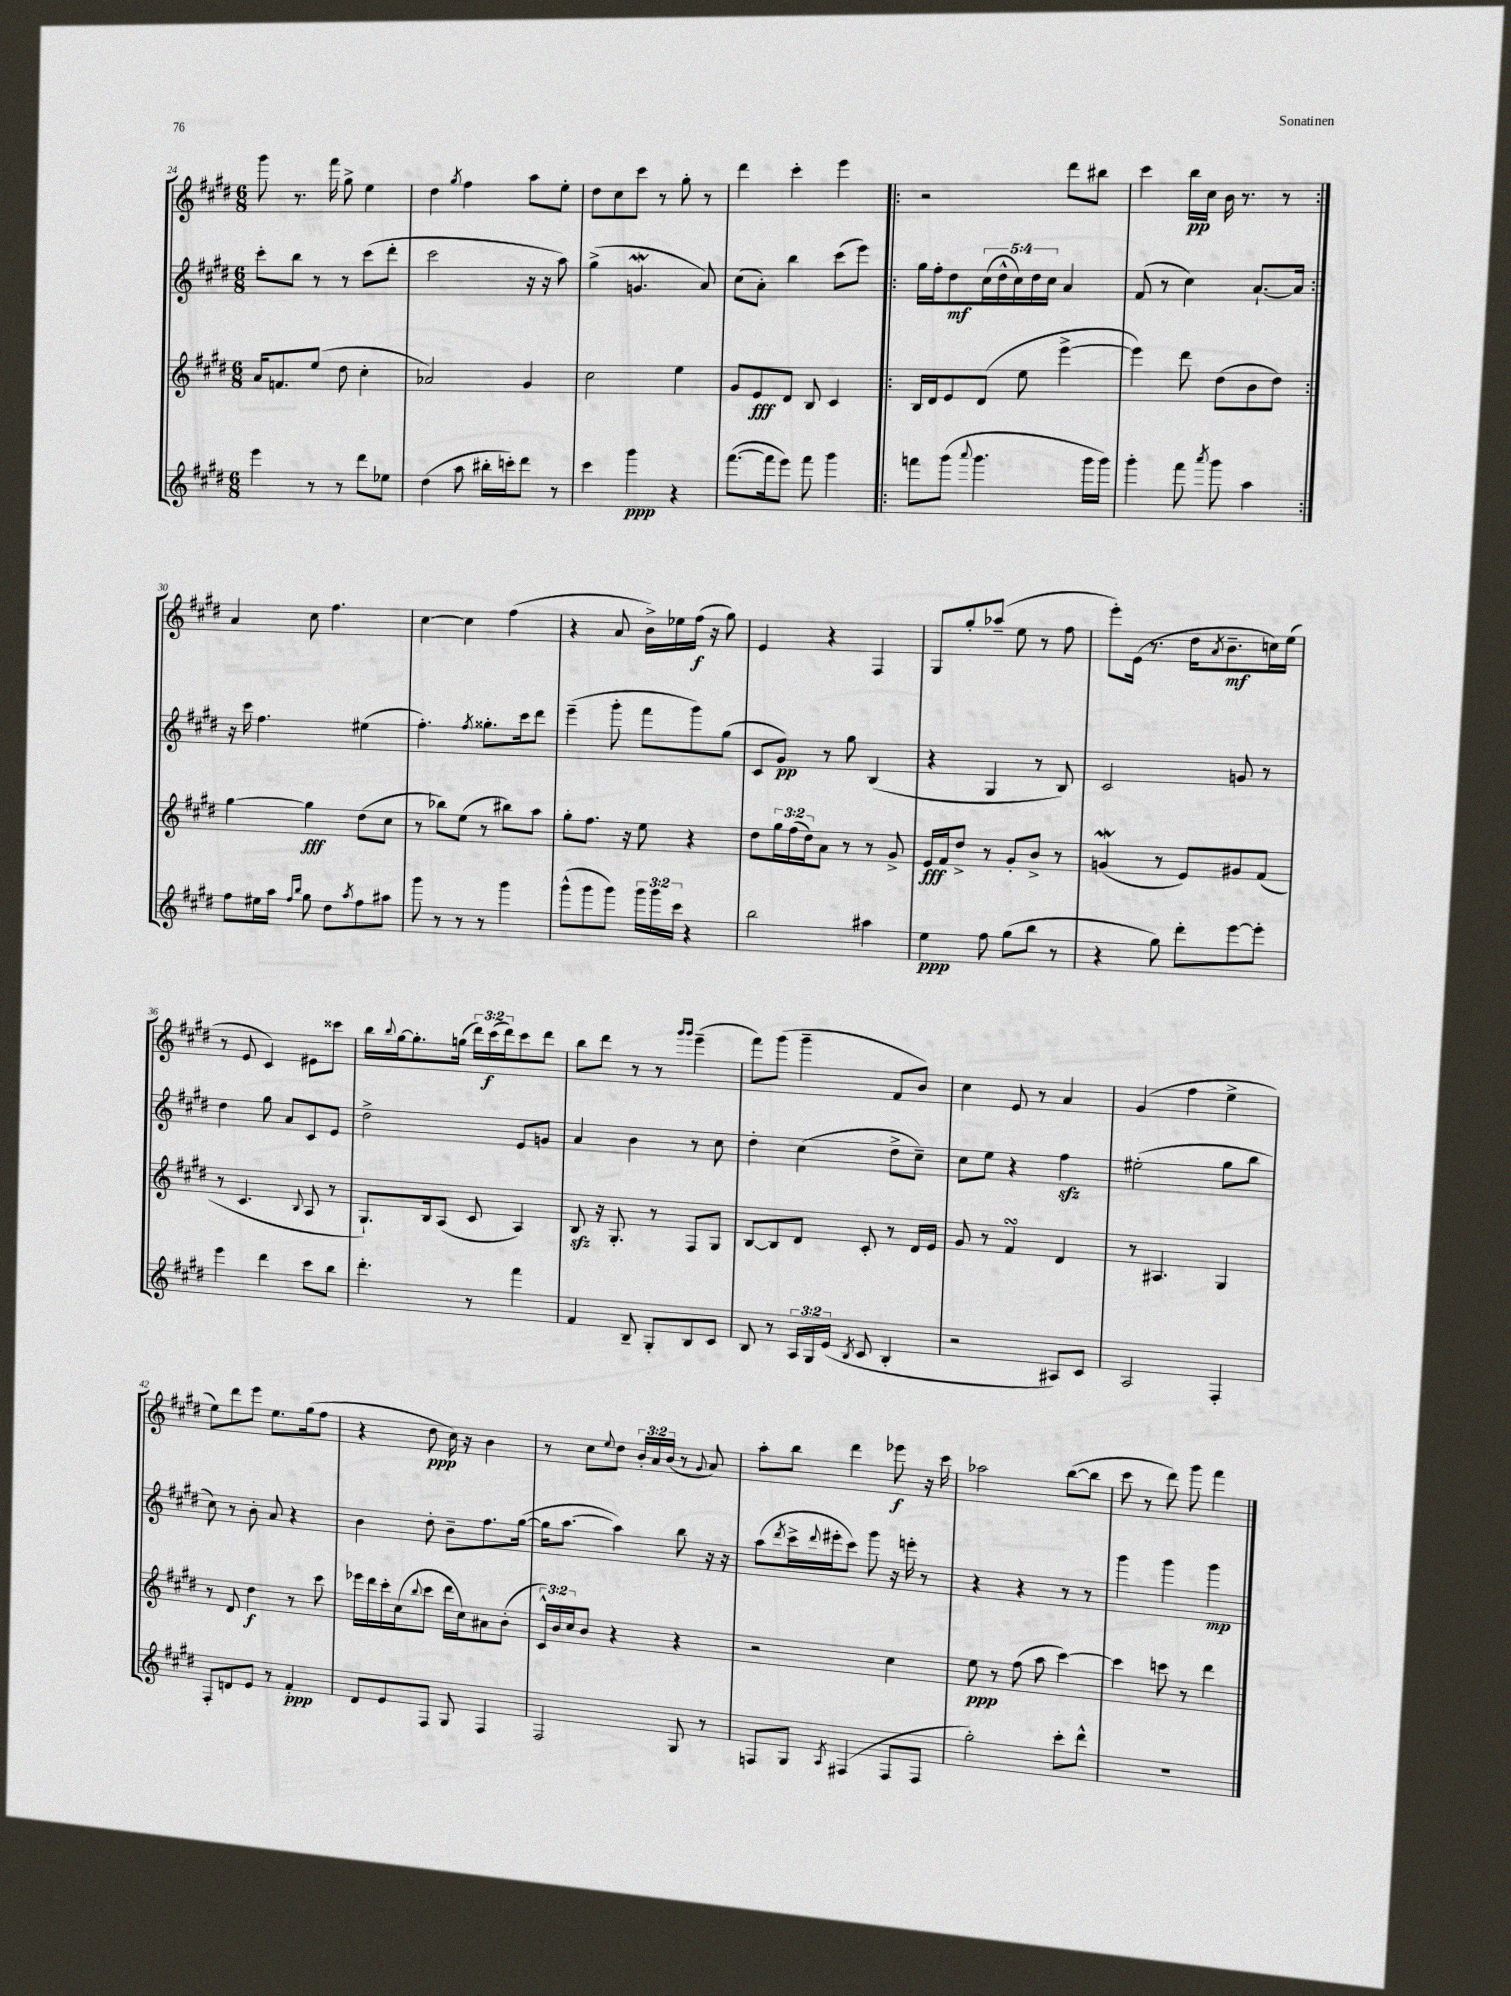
<<
\new StaffGroup <<
\new Staff = "s0" {
    \clef treble \key e \major \numericTimeSignature \time 6/8 \override Staff.TupletNumber.text = #tuplet-number::calc-fraction-text
    gis'''8 r8. fis'''16 gis''8-> e''4 |
    dis''4 \acciaccatura { gis''8 } fis''4 a''8 e''8-. |
    dis''8 cis''8 cis'''8 r8 gis''8-. r8 |
    dis'''4 cis'''4-. e'''4 |
    \repeat volta 2 { r2 dis'''8 bis''8 |
    cis'''4 b''16\pp cis''16 b'16 r8. r8 | }
    a'4 cis''8 fis''4. |
    cis''4~ cis''4 fis''4( |
    r4 a'8 b'16->) ees''16 fis''16\f( r16 gis''8) |
    e'4 r4 fis4 |
    gis8 gis''8-. aes''8--( e''8 r8 fis''8 |
    e'''8-.) e'16( r8. dis''16 \acciaccatura { a'8 } b'8.--\mf c''16) e''16( |
    r8 e'8 cis'4) eis'8 cisis'''8 |
    b''16 \appoggiatura { b''8 } gis''16~ gis''8.-. g''16( \tuplet 3/2 { dis'''16) cis'''16\f( dis'''16) } cis'''8 dis'''8 |
    b''8 dis'''8 r8 r8 \grace { gis'''16 gis'''16 } e'''4--( |
    fis'''8) gis'''8( gis'''4-- fis'8 b'8) |
    cis''4 e'8 r8 a'4 |
    gis'4( fis''4 e''4-> |
    e''8) dis'''8 e'''8 e''8. gis''16( fis''8 |
    r4 dis''8\ppp cis''16) r16 b'4 |
    r8 cis''8 \appoggiatura { e''8 } dis''8 \tuplet 3/2 { b'16-. a'16 b'16( } r8 \appoggiatura { gis'8 } a'8) |
    a''8-. b''8 dis'''4 ees'''8\f r16 cis'''16 |
    aes''2 b''8~( b''8 |
    cis'''8 r8 dis'''8) gis'''8 fis'''4 \bar "|." |
}
\new Staff = "s1" {
    \clef treble \key e \major \numericTimeSignature \time 6/8 \override Staff.TupletNumber.text = #tuplet-number::calc-fraction-text
    cis'''8-. b''8 r8 r8 cis'''8( dis'''8-. |
    cis'''2 r16 r16 a''8) |
    gis''4->( g'4.\mordent a'8) |
    cis''8( a'8-.) b''4 cis'''8( e'''8) |
    \repeat volta 2 { gis''16 fis''16-. dis''8\mf \tuplet 5/4 { cis''16( dis''16-^ cis''16) dis''16 cis''16 } a'4 |
    fis'8( r8 cis''4) a'8.~-! a'16 | }
    r16 cis'''16 fis''4. eis''4( |
    fis''4.-.) \acciaccatura { fis''8 } gisis''8.-. cis'''16 dis'''8 |
    e'''4--( gis'''8-. fis'''8 gis'''8) gis''8( |
    cis'8 gis'8\pp) r8 gis''8 b4( |
    r4 gis4 r8 b8) |
    cis'2 g'8 r8 |
    dis''4 gis''8 a'8 cis'8 e'8 |
    dis''2-> e'8 g'8 |
    a'4 b'4 r8 cis''8 |
    dis''4-. cis''4( dis''8-> cis''8--) |
    cis''8 e''8 r4 fis''4\sfz |
    eis''2-.( gis''8 b''8 |
    cis''8) r8 b'8-. a'8 r4 |
    b'4 dis''8-. b'8-- fis''8. gis''16~( |
    gis''16 a''8.~ a''4) b''8 r16 r16 |
    a''8( \acciaccatura { dis'''8 } cis'''16-> \appoggiatura { dis'''8 } eis'''16-. cis'''8) gis'''8 r16 e'''16-. r8 |
    r4 r4 r8 r8 |
    gis'''4 gis'''4 gis'''4\mp \bar "|." |
}
\new Staff = "s2" {
    \clef treble \key e \major \numericTimeSignature \time 6/8 \override Staff.TupletNumber.text = #tuplet-number::calc-fraction-text
    a'16 f'8. e''8( dis''8 cis''4-. |
    aes'2) gis'4 |
    cis''2 e''4 |
    gis'8 e'8\fff dis'8 b8 cis'4 |
    \repeat volta 2 { b16 dis'16 e'8 dis'8( e''8 e'''4~-> |
    e'''4) dis'''8 dis''8( b'8 dis''8) | }
    gis''4~ gis''4\fff dis''8( cis''8 |
    r8 bes''8) e''8( r8 bis''8) a''8 |
    gis''8-. fis''8. r16 e''8 r4 |
    dis''8 \tuplet 3/2 { gis''16 fis''16( dis''16) } a'8 r8 r8 gis'8-> |
    e'16\fff fis'16 dis''8-> r8 gis'8-. b'8-> r8 |
    g'4\mordent( r8 e'8) gis'8 fis'8( |
    r8 cis'4. \appoggiatura { b8 } a8 r8 |
    gis8.-!) b16 a8( cis'8 a4) |
    b8\sfz r16 gis8.-. r8 fis8 gis8 |
    b8~ b8 dis'8 cis'8-. r8 dis'16 e'16 |
    gis'8 r8 fis'4\turn dis'4 |
    r8 ais4. gis4 |
    r8 dis'8 dis''4\f r8 cis'''8 |
    ees'''16 dis'''16 cis'''16-. cis''16( \appoggiatura { b''8 } cis'''8 dis'''16 cis''16) ais'8 b'8-.( |
    \tuplet 3/2 { cis'16-^) b'16 cis''16 } b'8 r4 r4 |
    r2 cis''4 |
    e''8\ppp r8 fis''8( a''8 cis'''4~) |
    cis'''4 c'''8 r8 dis'''4 \bar "|." |
}
\new Staff = "s3" {
    \clef treble \key e \major \numericTimeSignature \time 6/8 \override Staff.TupletNumber.text = #tuplet-number::calc-fraction-text
    e'''4 r8 r8 dis'''8 ees''8 |
    dis''4( a''8 bis''16-. c'''16-.) dis'''8 r8 |
    cis'''4 gis'''4\ppp r4 |
    fis'''8.~( fis'''16 e'''8) fis'''8 gis'''4 |
    \repeat volta 2 { f'''8 gis'''8( \appoggiatura { a'''8 } gis'''4. gis'''16 gis'''16) |
    gis'''4-. fis'''8 \acciaccatura { a'''8 } gis'''8 a''4 | }
    fis''8 eis''16 a''16 \grace { fis''16 b''16 } gis''8 dis''8 \acciaccatura { a''8 } fis''8 ais''8 |
    gis'''8 r8 r8 r8 gis'''4 |
    gis'''8-^( gis'''8 gis'''8) \tuplet 3/2 { gis'''16 gis'''16 cis'''16 } r4 |
    b''2 ais''4 |
    e''4\ppp fis''8 gis''8( b''8 r8 |
    r4 gis''8) dis'''8-. e'''8~ e'''8-. |
    e'''4 dis'''4 cis'''8 b''8 |
    dis'''4.-. r8 fis'''4 |
    fis'4 b8-- gis8-. b8 cis'8 |
    b8 r8 \tuplet 3/2 { a16 gis16 e'16( } \acciaccatura { b8 } cis'8 b4-. |
    r2 ais8) cis'8 |
    a2 fis4-. |
    fis8-. d'8 e'8 r8 fis'4-.\ppp |
    dis'8 e'8 fis8 gis8 fis4 |
    fis2 gis8 r8 |
    f8 gis8 \acciaccatura { a8 } fis4( fis8 fis8 |
    gis''2-.) cis'''8-. dis'''8-^ |
    R2. \bar "|." |
}
>>
>>
\layout { \context { \Score currentBarNumber = #24 } }
